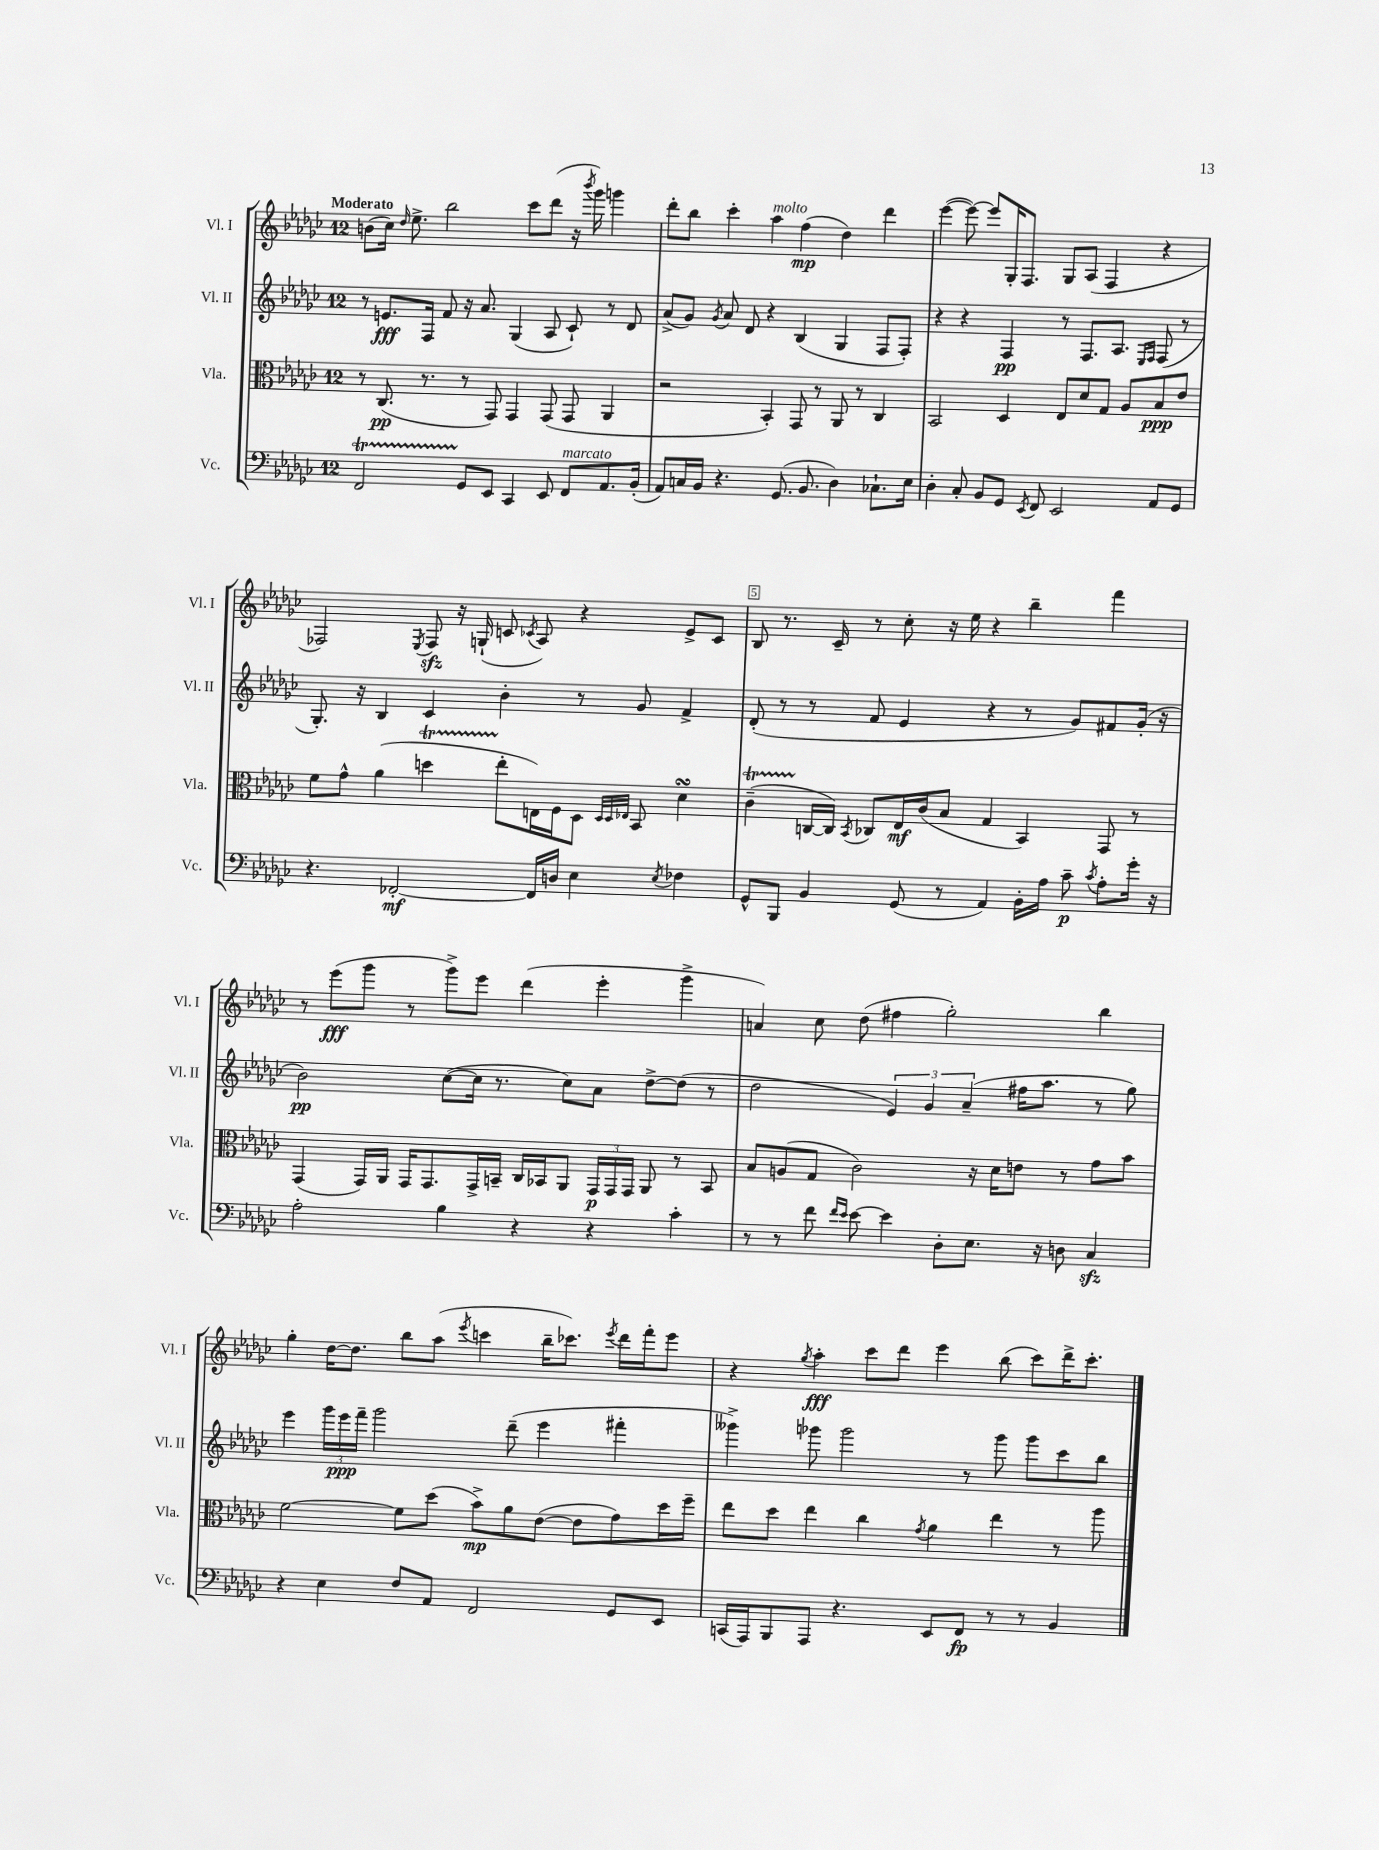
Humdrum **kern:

**kern	**dynam	**kern	**dynam	**kern	**dynam	**kern	**dynam
*part4	*part4	*part3	*part3	*part2	*part2	*part1	*part1
*staff4	*staff4	*staff3	*staff3	*staff2	*staff2	*staff1	*staff1
*I"Vc.	*	*I"Vla.	*	*I"Vl. II	*	*I"Vl. I	*
*I'Vc.	*	*I'Vla.	*	*I'Vl. II	*	*I'Vl. I	*
*clefF4	*	*clefC3	*	*clefG2	*	*clefG2	*
*k[b-e-a-d-g-c-]	*	*k[b-e-a-d-g-c-]	*	*k[b-e-a-d-g-c-]	*	*k[b-e-a-d-g-c-]	*
*M12/8	*	*M12/8	*	*M12/8	*	*M12/8	*
=1	=1	=1	=1	=1	=1	=1	=1
!	!	!	!	!	!	!LO:TX:a:B:t=Moderato	!
2FFt/	.	8r	.	8r	.	(8bn\L	.
.	.	(8.C-/	pp	8.en/L	fff	16cc-\Jk)	.
.	.	.	.	.	.	16qqdd-/	.
.	.	.	.	.	.	8.ee-^\	.
.	.	8.r	.	16F/Jk	.	.	.
.	.	.	.	8f/	.	2bb-\	.
8GG-/L	.	8r	.	16r	.	.	.
.	.	.	.	8.a-/	.	.	.
8EE-/J	.	8GG-/)	.	.	.	.	.
4CC-/	.	4GG-/	.	(4G-/	.	.	.
.	.	.	.	.	.	8ccc-\L	.
8EE-/	.	(8GG-/	.	8A-/	.	(8ddd-\J	.
!LO:TX:a:i:t=marcato	!	!	!	!	!	!	!
8FF/L	.	8GG-/	.	8c-`/)	.	16r	.
.	.	.	.	.	.	8qbbb-/	.
.	.	.	.	.	.	16ggg-\)	.
8.AA-/	.	4AA-/	.	8r	.	4gggn\	.
.	.	.	.	8d-/	.	.	.
(16BB-'/Jk	.	.	.	.	.	.	.
=2	=2	=2	=2	=2	=2	=2	=2
8AA-/L)	.	2r	.	(8a-^/L	.	8ddd-'\L	.
16Cn/L	.	.	.	8g-/J)	.	8bb-\J	.
16BB-/JJ	.	.	.	.	.	.	.
.	.	.	.	8qg-/	.	.	.
4.r	.	.	.	8a-/	.	4ccc-'\	.
.	.	.	.	8d-/	.	.	.
!	!	!	!	!	!	!LO:TX:a:i:t=molto	!
.	.	4BB-'/)	.	4r	.	4aa-\	.
(8.GG-/	.	.	.	.	.	.	.
.	.	8GG-/	.	(4B-/	.	(4ff\	mp
8.BB-/	.	.	.	.	.	.	.
.	.	8r	.	.	.	.	.
4D-\)	.	8AA-/	.	4G-/	.	4dd-\)	.
.	.	8r	.	.	.	.	.
8.C-X`\L	.	4C-/	.	8F/L	.	4ddd-\	.
.	.	.	.	8F'/J)	.	.	.
16E-\Jk	.	.	.	.	.	.	.
=3	=3	=3	=3	=3	=3	=3	=3
4D-'\	.	2BB-/	.	4r	.	([4eee-\	.
8C-'/	.	.	.	4r	.	8eee-\_)	.
8BB-/L	.	.	.	.	.	8eee-/L]	.
8GG-/J	.	4D-/	.	4F/	pp	16G-'/K	.
.	.	.	.	.	.	8.F/J	.
8qEE-/	.	.	.	.	.	.	.
8FF/	.	.	.	.	.	.	.
2EE-/	.	8E-/L	.	8r	.	8G-/L	.
.	.	8d-/	.	8.F/L	.	(8A-/J	.
.	.	8G-/J	.	.	.	4F/	.
.	.	.	.	8.A-/J	.	.	.
.	.	8A-/L	.	.	.	.	.
.	.	.	.	16qqE-/LL	.	.	.
.	.	.	.	16qqF/JJ	.	.	.
8AA-/L	.	8B-/	ppp	(8F/	.	4r	.
8GG-/J	.	8e-/J	.	8r	.	.	.
!!LO:LB:g=z
=4	=4	=4	=4	=4	=4	=4	=4
4.r	.	8f\L	.	8.G-'/)	.	2F-X/)	.
.	.	8g-^^\J	.	.	.	.	.
.	.	.	.	16r	.	.	.
.	.	(4a-\	.	4B-/	.	.	.
[2FF-X'/	mf	.	.	.	.	.	.
.	.	.	.	.	.	8qE-/	.
.	.	4ddnt\	.	4c-/	.	8F-zz/	.
.	.	.	.	.	.	16r	.
.	.	.	.	.	.	(16Gn`/	.
.	.	8ee-'\L	.	4b-'\	.	8cn/	.
.	.	.	.	.	.	8qc-X/	.
16FF-/LL]	.	16En\L)	.	.	.	8A-/)	.
16Dn/JJ	.	16F\J	.	.	.	.	.
4E-\	.	8D-\J	.	8r	.	4r	.
.	.	32qqD-/LLL	.	.	.	.	.
.	.	32qqD-/	.	.	.	.	.
.	.	32qqE-X/JJJ	.	.	.	.	.
.	.	8BB-/	.	8g-/	.	.	.
8qE-/	.	.	.	.	.	.	.
4F-X\	.	4d-sSSS\	.	4f^/	.	8e-^/L	.
.	.	.	.	.	.	8c-/J	.
=5	=5	=5	=5	=5	=5	=5	=5
8GG-^^/L	.	(4c-T~\	.	(8d-'/	.	8B-/	.
8BBB-/J	.	.	.	8r	.	8.r	.
4BB-/	.	[16Cn/LL	.	8r	.	.	.
.	.	16C/JJ])	.	.	.	16c-~/	.
.	.	8qBB-/	.	.	.	.	.
.	.	8C-X/L	.	8f/	.	8r	.
(8GG-/	.	16E-/L	mf	4e-/	.	8cc-'\	.
.	.	(16c-/J	.	.	.	.	.
8r	.	8B-/J	.	.	.	16r	.
.	.	.	.	.	.	16ee-\	.
4AA-/)	.	4G-/	.	4r	.	4r	.
16BB-'\LL	.	4BB-/)	.	8r	.	4bb-~\	.
16A-\JJ	.	.	.	.	.	.	.
8c-~\	p	.	.	8g-/L)	.	.	.
8qc-/	.	.	.	.	.	.	.
8A-'\L	.	8GG-/	.	8f#X/	.	4fff\	.
16g-'\Jk	.	8r	.	(16g-'/Jk	.	.	.
16r	.	.	.	16r	.	.	.
!!LO:LB:g=z
=6	=6	=6	=6	=6	=6	=6	=6
2A-'\	.	(4GG-/	.	2b-\)	pp	8r	.
.	.	.	.	.	.	(8eee-\L	fff
.	.	16GG-/LL)	.	.	.	8ggg-\J	.
.	.	16AA-/JJ	.	.	.	.	.
.	.	16GG-/KL	.	.	.	8r	.
.	.	8.GG-/	.	.	.	.	.
4B-\	.	.	.	([8cc-\L	.	8ggg-^\L)	.
.	.	16GG-^/L	.	16cc-\Jk]	.	8eee-\J	.
.	.	16BBn~/JJ	.	8.r	.	.	.
4r	.	16C-/LL	.	.	.	(4ddd-\	.
.	.	16BB-X/J	.	.	.	.	.
.	.	8AA-/J	.	8cc-\L)	.	.	.
4r	.	24GG-/LL	p	8a-\J	.	4eee-'\	.
.	.	24GG-/	.	.	.	.	.
.	.	24GG-/JJ	.	.	.	.	.
.	.	8AA-/	.	[8dd-^\L	.	.	.
4c-'\	.	8r	.	(8dd-\J]	.	4ggg-^\	.
.	.	8BB-/	.	8r	.	.	.
=7	=7	=7	=7	=7	=7	=7	=7
8r	.	8B-/L	.	2dd-\	.	4an/)	.
8r	.	(8An/	.	.	.	.	.
8f\	.	8G-/J	.	.	.	8cc-\	.
16qqf/LL	.	.	.	.	.	.	.
16qqe-/JJ	.	.	.	.	.	.	.
[8e-\	.	2c-\)	.	.	.	(8dd-\	.
4e-\]	.	.	.	6e-/)	.	4ff#X\	.
.	.	.	.	6g-/	.	.	.
8D-'\L	.	.	.	.	.	2gg-'\)	.
.	.	.	.	(6a-~/	.	.	.
8.E-\J	.	16r	.	.	.	.	.
.	.	16d-\KL	.	.	.	.	.
.	.	8en\J	.	16ff#X\KL	.	.	.
16r	.	.	.	8.aa-\J	.	.	.
8Dn\	.	8r	.	.	.	.	.
4C-zz/	.	8g-\L	.	8r	.	4bb-\	.
.	.	8b-\J	.	8gg-\)	.	.	.
!!LO:LB:g=z
=8	=8	=8	=8	=8	=8	=8	=8
4r	.	[2f\	.	4eee-\	.	4gg-'\	.
4E-\	.	.	.	24ggg-\LL	.	[16dd-\KL	.
.	.	.	.	24eee-\	ppp	.	.
.	.	.	.	.	.	8.dd-\J]	.
.	.	.	.	24fff~\JJ	.	.	.
.	.	.	.	2ggg-\	.	.	.
8F/L	.	8f\L]	.	.	.	8bb-\L	.
8AA-/J	.	(8dd-\J	.	.	.	(8aa-\J	.
.	.	.	.	.	.	8qeee-/	.
2FF/	.	8b-^\L)	mp	.	.	4cccn\	.
.	.	8a-\	.	(8ddd-~\	.	.	.
.	.	([8e-\J	.	4eee-\	.	16bb-~\KL	.
.	.	.	.	.	.	8.ccc-X\J)	.
.	.	8e-\L]	.	.	.	.	.
.	.	.	.	.	.	8qeee-/	.
8GG-/L	.	8g-\)	.	4fff#X'\	.	16ddd-\LL	.
.	.	.	.	.	.	16fff'\J	.
8EE-/J	.	16dd-\L	.	.	.	8eee-\J	.
.	.	16ff~\JJ	.	.	.	.	.
=9	=9	=9	=9	=9	=9	=9	=9
(16CCn/LL	.	8ee-\L	.	4ggg--X^\)	.	4r	.
16AAA-/J)	.	.	.	.	.	.	.
8BBB-/	.	8dd-\J	.	.	.	.	.
.	.	.	.	.	.	8qgg-/	.
8AAA-/J	.	4ee-\	.	8ggg-X\	.	4aa-'\	fff
4.r	.	.	.	2ggg-\	.	.	.
.	.	4cc-\	.	.	.	8ccc-\L	.
.	.	.	.	.	.	8ddd-\J	.
.	.	8qg-/	.	.	.	.	.
8EE-/L	.	4a-\	.	.	.	4eee-\	.
8FF/J	fp	.	.	8r	.	.	.
8r	.	4ee-\	.	8ggg-\	.	(8bb-\	.
8r	.	.	.	8ggg-\L	.	8ccc-\L)	.
4BB-/	.	8r	.	8ccc-\	.	16ddd-^\K	.
.	.	.	.	.	.	8.ccc-'\J	.
.	.	8aa-\	.	8bb-\J	.	.	.
==	==	==	==	==	==	==	==
*-	*-	*-	*-	*-	*-	*-	*-
